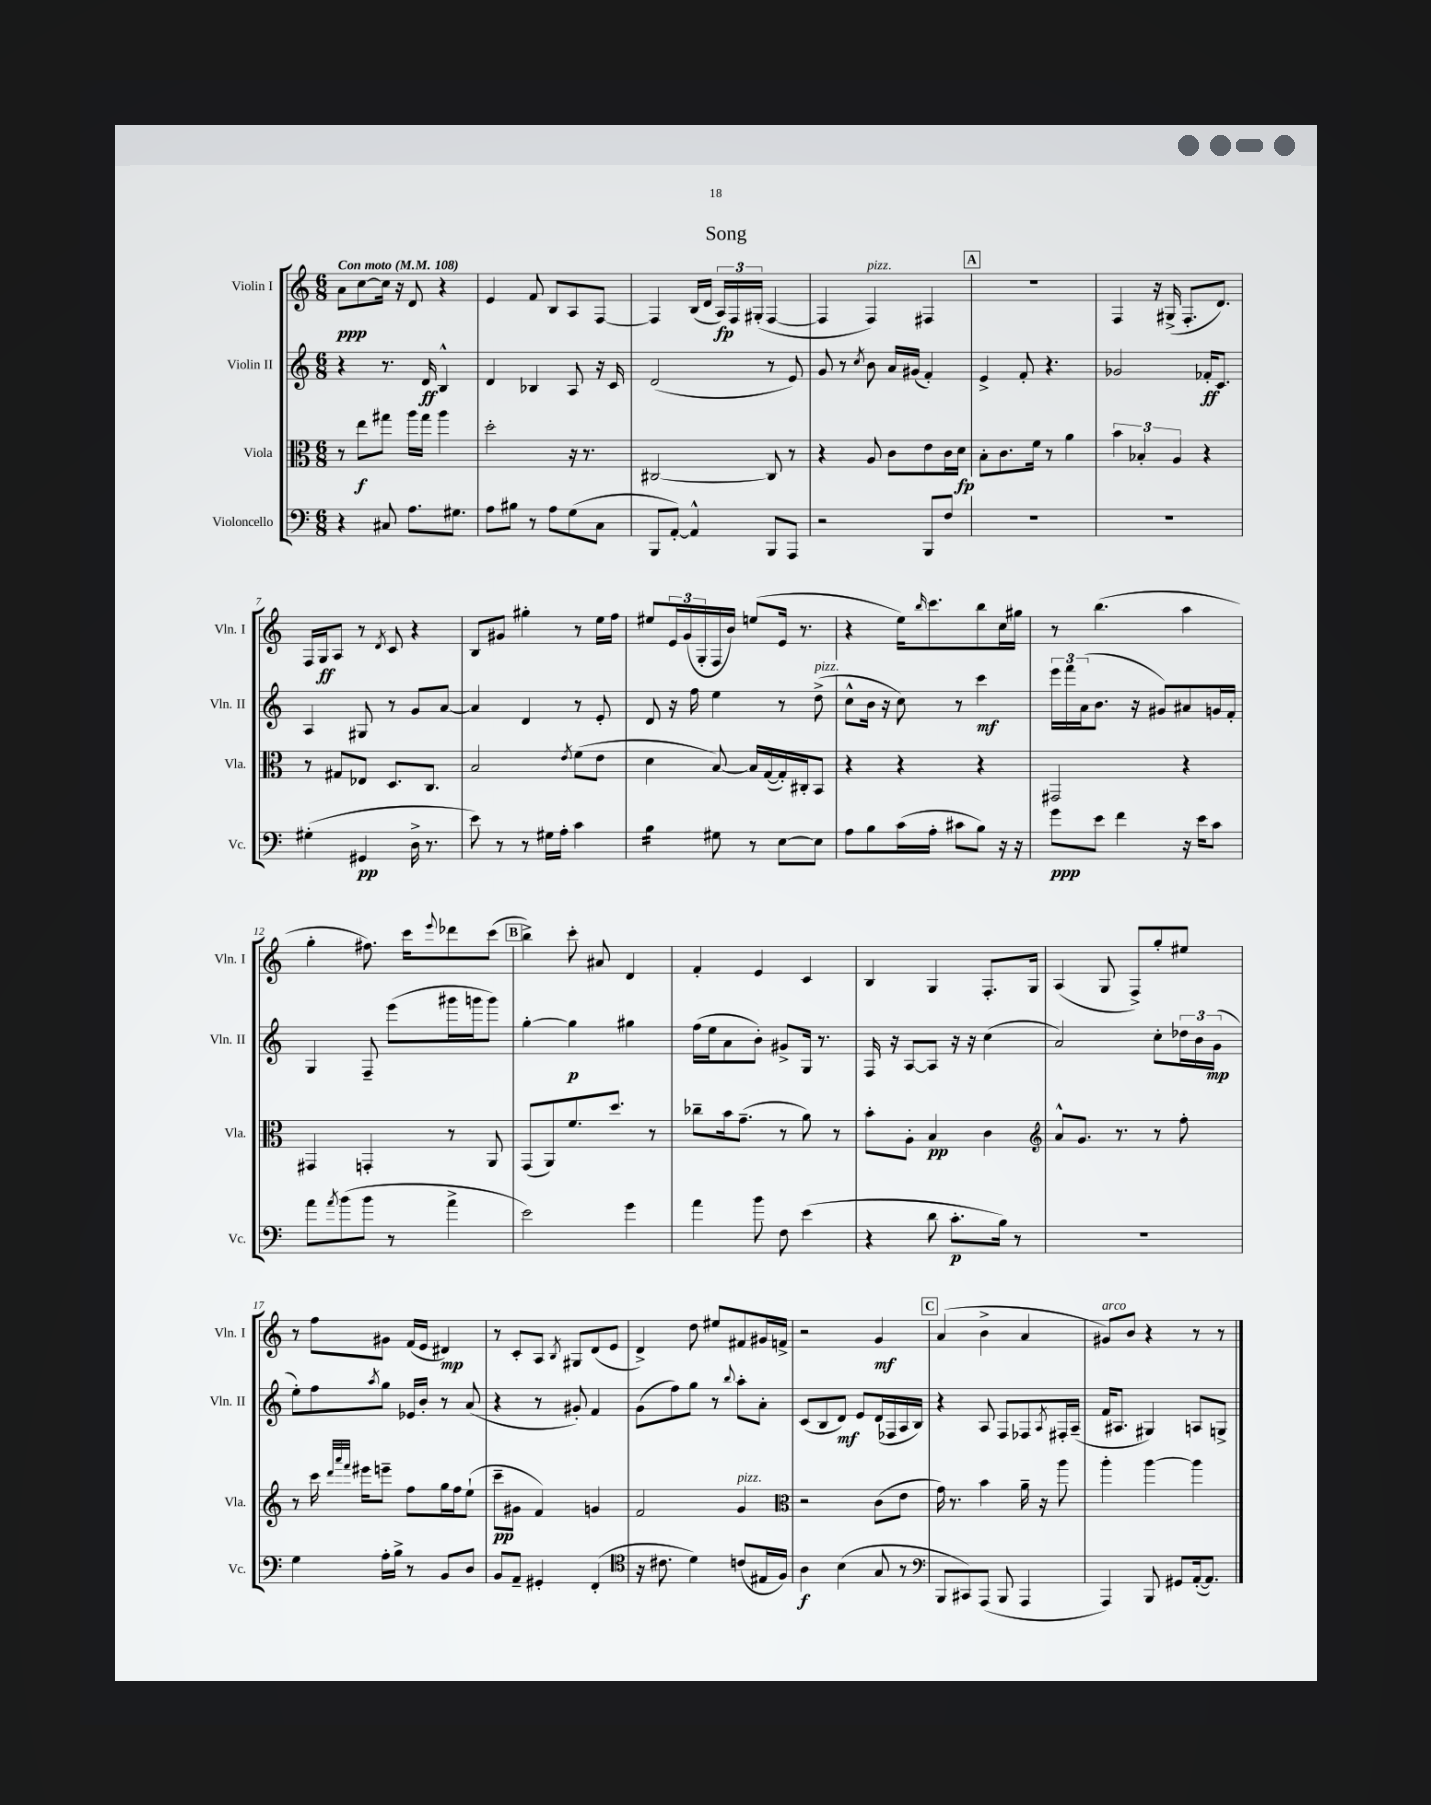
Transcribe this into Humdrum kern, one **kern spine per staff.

**kern	**dynam	**kern	**dynam	**kern	**dynam	**kern	**dynam
*part4	*part4	*part3	*part3	*part2	*part2	*part1	*part1
*staff4	*staff4	*staff3	*staff3	*staff2	*staff2	*staff1	*staff1
*I"Violoncello	*	*I"Viola	*	*I"Violin II	*	*I"Violin I	*
*I'Vc.	*	*I'Vla.	*	*I'Vln. II	*	*I'Vln. I	*
*clefF4	*	*clefC3	*	*clefG2	*	*clefG2	*
*k[]	*	*k[]	*	*k[]	*	*k[]	*
*M6/8	*	*M6/8	*	*M6/8	*	*M6/8	*
*MM108	*	*MM108	*	*MM108	*	*MM108	*
=1	=1	=1	=1	=1	=1	=1	=1
!	!	!	!	!	!	!LO:TX:a:B:t=Con moto	!
4r	.	8r	.	4r	.	8a\L	ppp
.	.	8ee\L	f	.	.	[8cc\	.
8C#X/	.	8gg#X\J	.	8.r	.	16cc\Jk]	.
.	.	.	.	.	.	16r	.
8.A\L	.	16aa\LL	.	.	.	8d/	.
.	.	16gg#\JJ	.	16d/	ff	.	.
.	.	4aa\	.	4B^^/	.	4r	.
8.G#X\J	.	.	.	.	.	.	.
=2	=2	=2	=2	=2	=2	=2	=2
8A\L	.	2dd'\	.	4d/	.	4e/	.
8B#X\J	.	.	.	.	.	.	.
8r	.	.	.	4B-X/	.	8f/	.
8A\L	.	.	.	.	.	8B/L	.
(8G\	.	16r	.	8A/	.	8A/	.
.	.	8.r	.	.	.	.	.
8C\J	.	.	.	16r	.	[8F/J	.
.	.	.	.	16c/	.	.	.
=3	=3	=3	=3	=3	=3	=3	=3
8BBB/L	.	[2C#X/	.	(2d/	.	4F/]	.
[8AA'/J)	.	.	.	.	.	.	.
4AA^^/]	.	.	.	.	.	(16B/LL	.
.	.	.	.	.	.	16d/JJ	.
.	.	.	.	.	.	24A/LL)	fp
.	.	.	.	.	.	24F/	.
.	.	.	.	.	.	(24G#X'/JJ	.
8BBB/L	.	8C#/]	.	8r	.	[4F/	.
8AAA/J	.	8r	.	8e/)	.	.	.
=4	=4	=4	=4	=4	=4	=4	=4
2r	.	4r	.	8g/	.	4F/]	.
.	.	.	.	8r	.	.	.
.	.	.	.	8qcc/	.	.	.
!	!	!	!	!	!	!LO:TX:a:i:t=pizz.	!
.	.	8A/	.	8b\	.	4F/)	.
.	.	8c\L	.	16a/LL	.	.	.
.	.	.	.	(16g#X/JJ	.	.	.
8BBB/L	.	8e\	.	4f'/)	.	4F#X/	.
8F/J	.	16c\L	.	.	.	.	.
.	.	16d\JJ	fp	.	.	.	.
!!LO:REH:place=s1:t=A
=5	=5	=5	=5	=5	=5	=5	=5
2.r	.	8B'\L	.	4e^/	.	2.r	.
.	.	8.c\	.	.	.	.	.
.	.	.	.	8f'/	.	.	.
.	.	16f\Jk	.	.	.	.	.
.	.	8r	.	4.r	.	.	.
.	.	4a\	.	.	.	.	.
=6	=6	=6	=6	=6	=6	=6	=6
2.r	.	6b\	.	2g-X/	.	4F/	.
.	.	6B-X'/	.	.	.	.	.
.	.	.	.	.	.	16r	.
.	.	.	.	.	.	(16G#X^/	.
.	.	6A/	.	.	.	.	.
.	.	.	.	.	.	8.F'/L	.
.	.	4r	.	16f-X'/KL	ff	.	.
.	.	.	.	8.c/J	.	8.d/J)	.
!!LO:LB:g=z
=7	=7	=7	=7	=7	=7	=7	=7
(4G#X'\	.	8r	.	4A/	.	16F/LL	.
.	.	.	.	.	.	16G/J	ff
.	.	8G#X/L	.	.	.	8A/J	.
4GG#X/	pp	8E-X/J	.	8G#X/	.	8r	.
.	.	.	.	.	.	8qd/	.
.	.	8.D/L	.	8r	.	8c/	.
16D^\	.	.	.	8g/L	.	4r	.
8.r	.	8.C/J	.	.	.	.	.
.	.	.	.	[8a/J	.	.	.
=8	=8	=8	=8	=8	=8	=8	=8
8e\)	.	2B/	.	4a/]	.	8B/L	.
8r	.	.	.	.	.	8g#X/J	.
8r	.	.	.	4d/	.	4gg#X'\	.
16G#X\LL	.	.	.	.	.	.	.
16A'\JJ	.	.	.	.	.	.	.
.	.	8qe/	.	.	.	.	.
4c\	.	(8f\L	.	8r	.	8r	.
.	.	8e\J	.	8e'/	.	16ee\LL	.
.	.	.	.	.	.	16ff\JJ	.
=9	=9	=9	=9	=9	=9	=9	=9
*tremolo	*	*	*	*	*	*	*
16B\LL	.	4d\	.	8d/	.	8ee#X/L	.
16B\	.	.	.	.	.	.	.
16B\	.	.	.	16r	.	24e/L	.
.	.	.	.	.	.	(24g/	.
16B\JJ	.	.	.	16ff\	.	.	.
*Xtremolo	*	*	*	*	*	*	*
.	.	.	.	.	.	24G'/	.
8G#X\	.	[8B/)	.	4ee\	.	16F/	.
.	.	.	.	.	.	16b/JJ)	.
8r	.	16B/LL]	.	.	.	(8een/L	.
.	.	([16G/	.	.	.	.	.
[8E\L	.	16G'/])	.	8r	.	16e/Jk	.
.	.	16C#X'/J	.	.	.	8.r	.
!	!	!	!	!LO:TX:a:i:t=pizz.	!	!	!
8E\J]	.	8BB/J	.	(8dd^\	.	.	.
=10	=10	=10	=10	=10	=10	=10	=10
8A\L	.	4r	.	8cc^^\L	.	4r	.
8B\	.	.	.	16b\Jk	.	.	.
.	.	.	.	16r	.	.	.
(16c\L	.	4r	.	8cc\)	.	16ee\KL)	.
.	.	.	.	.	.	16qqbb/	.
16A'\JJ	.	.	.	.	.	8.ccc\	.
8c#X\L	.	.	.	8r	.	.	.
8B\J)	.	4r	.	4ccc\	mf	8bb\	.
16r	.	.	.	.	.	16cc\L	.
16r	.	.	.	.	.	16gg#X\JJ	.
=11	=11	=11	=11	=11	=11	=11	=11
8g\L	ppp	2GG#X/	.	24eee\LL	.	8r	.
.	.	.	.	24fff\	.	.	.
.	.	.	.	(24a\J	.	.	.
8e\J	.	.	.	8.b\J	.	(4.bb\	.
4f\	.	.	.	.	.	.	.
.	.	.	.	16r	.	.	.
.	.	.	.	8g#X/L)	.	.	.
16r	.	4r	.	8a#X/	.	4aa\	.
16e\KL	.	.	.	.	.	.	.
8c\J	.	.	.	16gn/L	.	.	.
.	.	.	.	16f'/JJ	.	.	.
!!LO:LB:g=z
=12	=12	=12	=12	=12	=12	=12	=12
8a\L	.	4GG#X/	.	4G/	.	4gg'\	.
8qa/	.	.	.	.	.	.	.
(8b\	.	.	.	.	.	.	.
8b\J	.	4GGn'/	.	8F~/	.	8.ff#X\)	.
8r	.	.	.	(8eee\L	.	.	.
.	.	.	.	.	.	16ccc\KL	.
.	.	.	.	.	.	8qqeee/	.
4a^\	.	8r	.	16ggg#X\L	.	8ddd-X\	.
.	.	.	.	16gggn\J	.	.	.
.	.	8AA/	.	8ggg\J)	.	(8ccc\J	.
!!LO:REH:place=s1:t=B
=13	=13	=13	=13	=13	=13	=13	=13
2e\)	.	(8GG/L	.	[4gg'\	.	4bb^\)	.
.	.	8AA/)	.	.	.	.	.
.	.	8.f/	.	4gg\]	p	8ccc'\	.
.	.	.	.	.	.	8a#X/	.
.	.	8.dd/J	.	.	.	.	.
4g\	.	.	.	4gg#X\	.	4d/	.
.	.	8r	.	.	.	.	.
=14	=14	=14	=14	=14	=14	=14	=14
4a\	.	8cc-X~\L	.	(16ff\LL	.	4f'/	.
.	.	.	.	16ee\J	.	.	.
.	.	16b\k	.	8a\	.	.	.
.	.	(8.g~\J	.	.	.	.	.
8b\	.	.	.	8b'\J)	.	4e/	.
8F\	.	8r	.	8g#X^/L	.	.	.
(4e\	.	8a\)	.	16G/Jk	.	4c/	.
.	.	.	.	8.r	.	.	.
.	.	8r	.	.	.	.	.
=15	=15	=15	=15	=15	=15	=15	=15
4r	.	8b'\L	.	16F/	.	4B/	.
.	.	.	.	16r	.	.	.
.	.	8A'\J	.	[8A/L	.	.	.
8d\	.	4B/	pp	8A/J]	.	4G/	.
8.c'\L	p	.	.	16r	.	.	.
.	.	.	.	16r	.	.	.
.	.	4c\	.	(4cc\	.	8.F'/L	.
16B\Jk)	.	.	.	.	.	.	.
8r	.	.	.	.	.	.	.
.	.	.	.	.	.	16G/Jk	.
=16	=16	=16	=16	=16	=16	=16	=16
*	*	*clefG2	*	*	*	*	*
2.r	.	8a^^/L	.	2a/)	.	(4A/	.
.	.	8.g/J	.	.	.	.	.
.	.	.	.	.	.	8G/	.
.	.	8.r	.	.	.	.	.
.	.	.	.	.	.	8F^/L)	.
.	.	8r	.	8cc'\L	.	8gg'/	.
.	.	8ff'\	.	24dd-X\L	.	8ee#X/J	.
.	.	.	.	24b\	.	.	.
.	.	.	.	(24g\JJ	mp	.	.
!!LO:LB:g=z
=17	=17	=17	=17	=17	=17	=17	=17
4G\	.	8r	.	8ee'\L)	.	8r	.
.	.	16ccc\	.	8ff\	.	8ff\L	.
.	.	32qqddd/LLL	.	.	.	.	.
.	.	32qqaaa/	.	.	.	.	.
.	.	32qqfff/JJJ	.	.	.	.	.
.	.	16eee#X\KL	.	.	.	.	.
.	.	.	.	8qaa/	.	.	.
16A'\LL	.	8eeen~\J	.	8gg\J	.	8g#X\J	.
16B^\JJ	.	.	.	.	.	.	.
8r	.	8ff\L	.	16e-X/LL	.	(16f/LL	.
.	.	.	.	16b'/JJ	.	16e/JJ	.
8BB/L	.	16gg\L	.	8r	.	4d#X/)	mp
.	.	16ff\J	.	.	.	.	.
8D/J	.	(8ee`\J	.	(8a/	.	.	.
=18	=18	=18	=18	=18	=18	=18	=18
8BB/L	.	8ccc~\L	pp	4r	.	8r	.
8AA~/J	.	8g#X\J	.	.	.	8c'/L	.
4GG#X'/	.	4f/)	.	8r	.	8A/J	.
.	.	.	.	.	.	8qB/	.
.	.	.	.	8g#X'/)	.	8G#X/L	.
(4FF'/	.	4gn/	.	4f/	.	(8d/	.
.	.	.	.	.	.	8e/J	.
=19	=19	=19	=19	=19	=19	=19	=19
*clefC4	*	*	*	*	*	*	*
16r	.	2f/	.	(8g\L	.	4d^/)	.
8.c#X\	.	.	.	.	.	.	.
.	.	.	.	8ff\)	.	.	.
4d\)	.	.	.	8gg\J	.	8dd\	.
.	.	.	.	8r	.	8ee#X/L	.
.	.	.	.	8qqbb/	.	.	.
!	!	!LO:TX:a:i:t=pizz.	!	!	!	!	!
(8cn/L	.	4g/	.	8aa'\L	.	8f#X/	.
16E#X/L	.	.	.	8a'\J	.	16g#X/L	.
16F/JJ)	.	.	.	.	.	16fn^/JJ	.
=20	=20	=20	=20	=20	=20	=20	=20
*	*	*clefC3	*	*	*	*	*
4A\	f	2r	.	(8c/L	.	2r	.
.	.	.	.	8B/	.	.	.
(4B\	.	.	.	8d/J)	mf	.	.
.	.	.	.	8e/L	.	.	.
8G/	.	(8c\L	.	(16d/L	.	4g/	mf
.	.	.	.	16F-X/	.	.	.
8r	.	8e\J	.	16A/	.	.	.
.	.	.	.	16B/JJ)	.	.	.
!!LO:REH:place=s1:t=C
=21	=21	=21	=21	=21	=21	=21	=21
*clefF4	*	*	*	*	*	*	*
8BBB/L	.	16g\)	.	4r	.	(4a/	.
.	.	8.r	.	.	.	.	.
8CC#X/)	.	.	.	.	.	.	.
(8AAA/J	.	4b\	.	8A/	.	4b^\	.
8BBB/	.	.	.	8F/L	.	.	.
4AAA/	.	16a~\	.	8F-X/	.	4a/	.
.	.	16r	.	.	.	.	.
.	.	.	.	8qA/	.	.	.
.	.	8aa\	.	16F#X'/L	.	.	.
.	.	.	.	(16A~/JJ	.	.	.
=22	=22	=22	=22	=22	=22	=22	=22
!	!	!	!	!	!	!LO:TX:a:i:t=arco	!
4AAA/)	.	4aa'\	.	16f/KL	.	8g#X/L)	.
.	.	.	.	8.A#X/J	.	.	.
.	.	.	.	.	.	8b/J	.
8BBB/	.	[4aa\	.	4G#X/)	.	4r	.
8GG#X/L	.	.	.	.	.	.	.
([16AA'/k	.	4aa\]	.	8An/L	.	8r	.
8.AA/J])	.	.	.	.	.	.	.
.	.	.	.	8Gn^/J	.	8r	.
==	==	==	==	==	==	==	==
*-	*-	*-	*-	*-	*-	*-	*-
